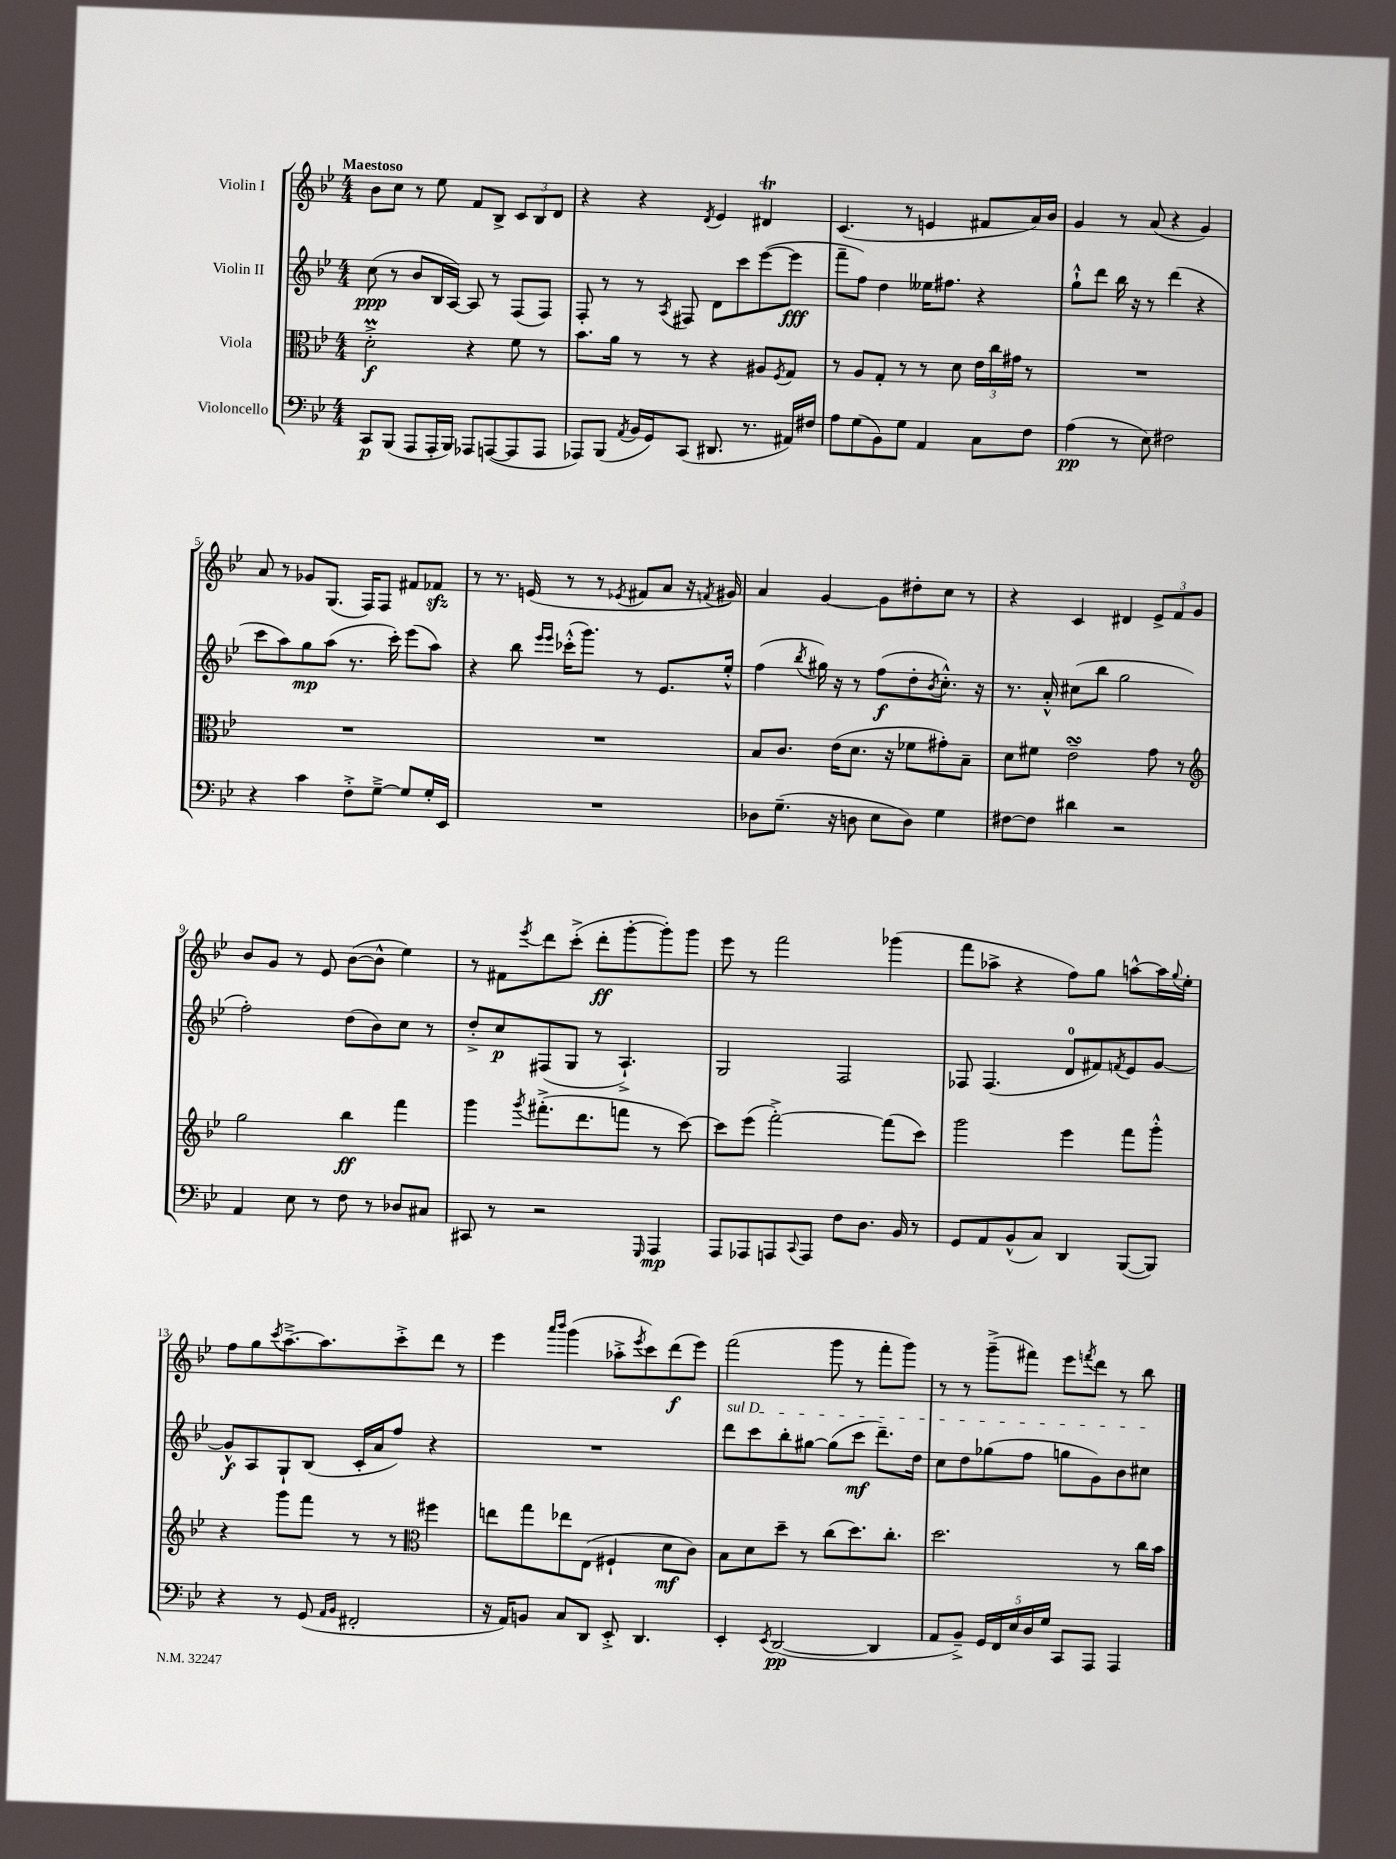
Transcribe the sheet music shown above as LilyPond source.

<<
\new StaffGroup <<
\new Staff = "s0" \with { instrumentName = "Violin I" } {
    \clef treble \key bes \major \numericTimeSignature \time 4/4 \tempo "Maestoso"
    bes'8 c''8 r8 ees''8 f'8 bes8-> \tuplet 3/2 { c'8 bes8 d'8 } |
    r4 r4 \acciaccatura { d'8 } ees'4 dis'4\trill |
    c'4.( r8 e'4 fis'8 a'16) bes'16 |
    g'4 r8 a'8( r4 g'4) |
    a'8 r8 ges'8 g8.( f16) f8 fis'8 fes'8\sfz |
    r8 r8. e'16( r8 r8 \acciaccatura { ees'8 } fis'8 a'8 r16 \acciaccatura { f'8 } gis'16) |
    a'4 g'4~ g'8 dis''8-. c''8 r8 |
    r4 c'4 dis'4 \tuplet 3/2 { ees'8-> f'8 g'8 } |
    bes'8 g'8 r8 ees'8 bes'8~( bes'8-^ ees''4) |
    r8 fis'8 \acciaccatura { ees'''8 } d'''8 c'''8-.->( d'''8-.\ff g'''8~-. g'''8-.) g'''8 |
    ees'''8 r8 f'''2 ges'''4( |
    f'''8 aes''8-> r4 f''8) g''8 a''8~-^ a''16 \appoggiatura { g''8 } ees''16-. |
    f''8 g''8 \acciaccatura { c'''8 } a''8.~---> a''8. c'''8-.-> d'''8 r8 |
    ees'''4 \grace { a'''16 bes'''16 } g'''4( aes''8-.-> \acciaccatura { ees'''8 } c'''8) d'''8\f( ees'''8) |
    f'''2( g'''8 r8 f'''8-. g'''8) |
    r8 r8 g'''8--->( fis'''8) ees'''8 \acciaccatura { f'''8 } d'''8 r8 bes''8 \bar "|." |
}
\new Staff = "s1" \with { instrumentName = "Violin II" } {
    \clef treble \key bes \major \numericTimeSignature \time 4/4
    c''8\ppp( r8 bes'8 bes16 a16~) a8 r8 f8( f8) |
    f8-. r8 r8 \acciaccatura { a8 } fis8 d'8 c'''8 ees'''8~( ees'''8\fff |
    f'''8-- f''8) d''4 eeses''16 fis''8. r4 |
    g''8-!-^ d'''8 bes''16 r16 r8 d'''4( r4 |
    c'''8 a''8) g''8\mp a''8( r8. c'''16-.) ees'''8( a''8) |
    r4 bes''8 \grace { ees'''16 ees'''16 } ces'''16-.-^( g'''8.) r8 ees'8. ees''16-.-^ |
    f''4( \acciaccatura { bes''8 } gis''16) r16 r8 f''8\f( d''8-. \acciaccatura { bes'8 } c''8.-.-^) r16 |
    r8. a'16-.-^ cis''8( bes''8 g''2 |
    f''2-.) d''8( bes'8) c''8 r8 |
    d''8-.-> c''8\p fis8( g8 r8 a4.-!->) |
    g2 f2 |
    fes8 fes4.( d'8-0 fis'8) \acciaccatura { f'8 } ees'8 g'8~ |
    g'8-^\f a8 g8-! bes8( c'16-. a'16 f''8) r4 |
    R1 |
    \once \override TextSpanner.bound-details.left.text = \markup { \italic "sul D" } d'''8\startTextSpan c'''8 bes''8-. gis''8~ gis''8( c'''8\mf d'''8.--) d''16 |
    c''8 d''8 ges''8( f''8 g''8 g'8) bes'8 cis''8\stopTextSpan \bar "|." |
}
\new Staff = "s2" \with { instrumentName = "Viola" } {
    \clef alto \key bes \major \numericTimeSignature \time 4/4
    d'2-.->\prall\f r4 f'8 r8 |
    bes'8. a'16 r8 r8 r4 ais8 \acciaccatura { f8 } g8 |
    r8 a8 g8-. r8 r8 d'8 \tuplet 3/2 { ees'16 c''16 gis'16 } r8 |
    R1 |
    R1 |
    R1 |
    bes8 c'8. ees'16( d'8. r16 fes'8 gis'8-.) bes8-- |
    d'8 fis'8 ees'2--\turn g'8 r8 |
    \clef treble g''2 bes''4\ff f'''4 |
    g'''4 \acciaccatura { g'''8 } fis'''8.-.->( d'''8. f'''8 r8 c'''8~) |
    c'''8 ees'''8( f'''2~-.->) f'''8( c'''8) |
    g'''2 ees'''4 f'''8 g'''8-.-^ |
    r4 g'''8 f'''8 r8 r8 \clef alto fis''4 |
    e''8 g''8 ees''8 ees8( fis4-! d'8\mf c'8) |
    bes8 d'8 d''8-- r8 c''8( d''8.) c''8.-. |
    d''2. r8 c''16 bes'16 \bar "|." |
}
\new Staff = "s3" \with { instrumentName = "Violoncello" } {
    \clef bass \key bes \major \numericTimeSignature \time 4/4
    c,8\p bes,,8( a,,8 a,,16-. bes,,16) aes,,8 a,,8~( a,,8 a,,8 |
    aes,,8) bes,,8( \acciaccatura { a,8 } bes,16 g,16) c,8( dis,8. r8. ais,16) fis16 |
    a8 g8( bes,8) g8 a,4 c8 f8 |
    a4\pp( r8 ees8) fis2 |
    r4 c'4 f8-.-> g8~---> g8 g16-. ees,16 |
    R1 |
    des8 g8.--( r16 d8 ees8 d8) g4 |
    fis8~ fis8 dis'4 r2 |
    a,4 ees8 r8 f8 r8 des8 cis8 |
    cis,8 r8 r2 \grace { g,,16 } a,,4\mp |
    a,,8 aes,,8 a,,8 \appoggiatura { c,8 } a,,8 f8 d8. bes,16 r8 |
    g,8 a,8 bes,8-^( c8) d,4 bes,,8~( bes,,8) |
    r4 r8 g,8( \grace { a,16 bes,16 } fis,2-. |
    r16 a,16) b,8 c8 d,8 ees,8-.-> d,4. |
    ees,4-. \acciaccatura { ees,8 } d,2~\pp( d,4 |
    a,8 bes,8--->) \tuplet 5/4 { g,16 f,16 ees16 d16 g16 } c,8 a,,8 a,,4 \bar "|." |
}
>>
>>
